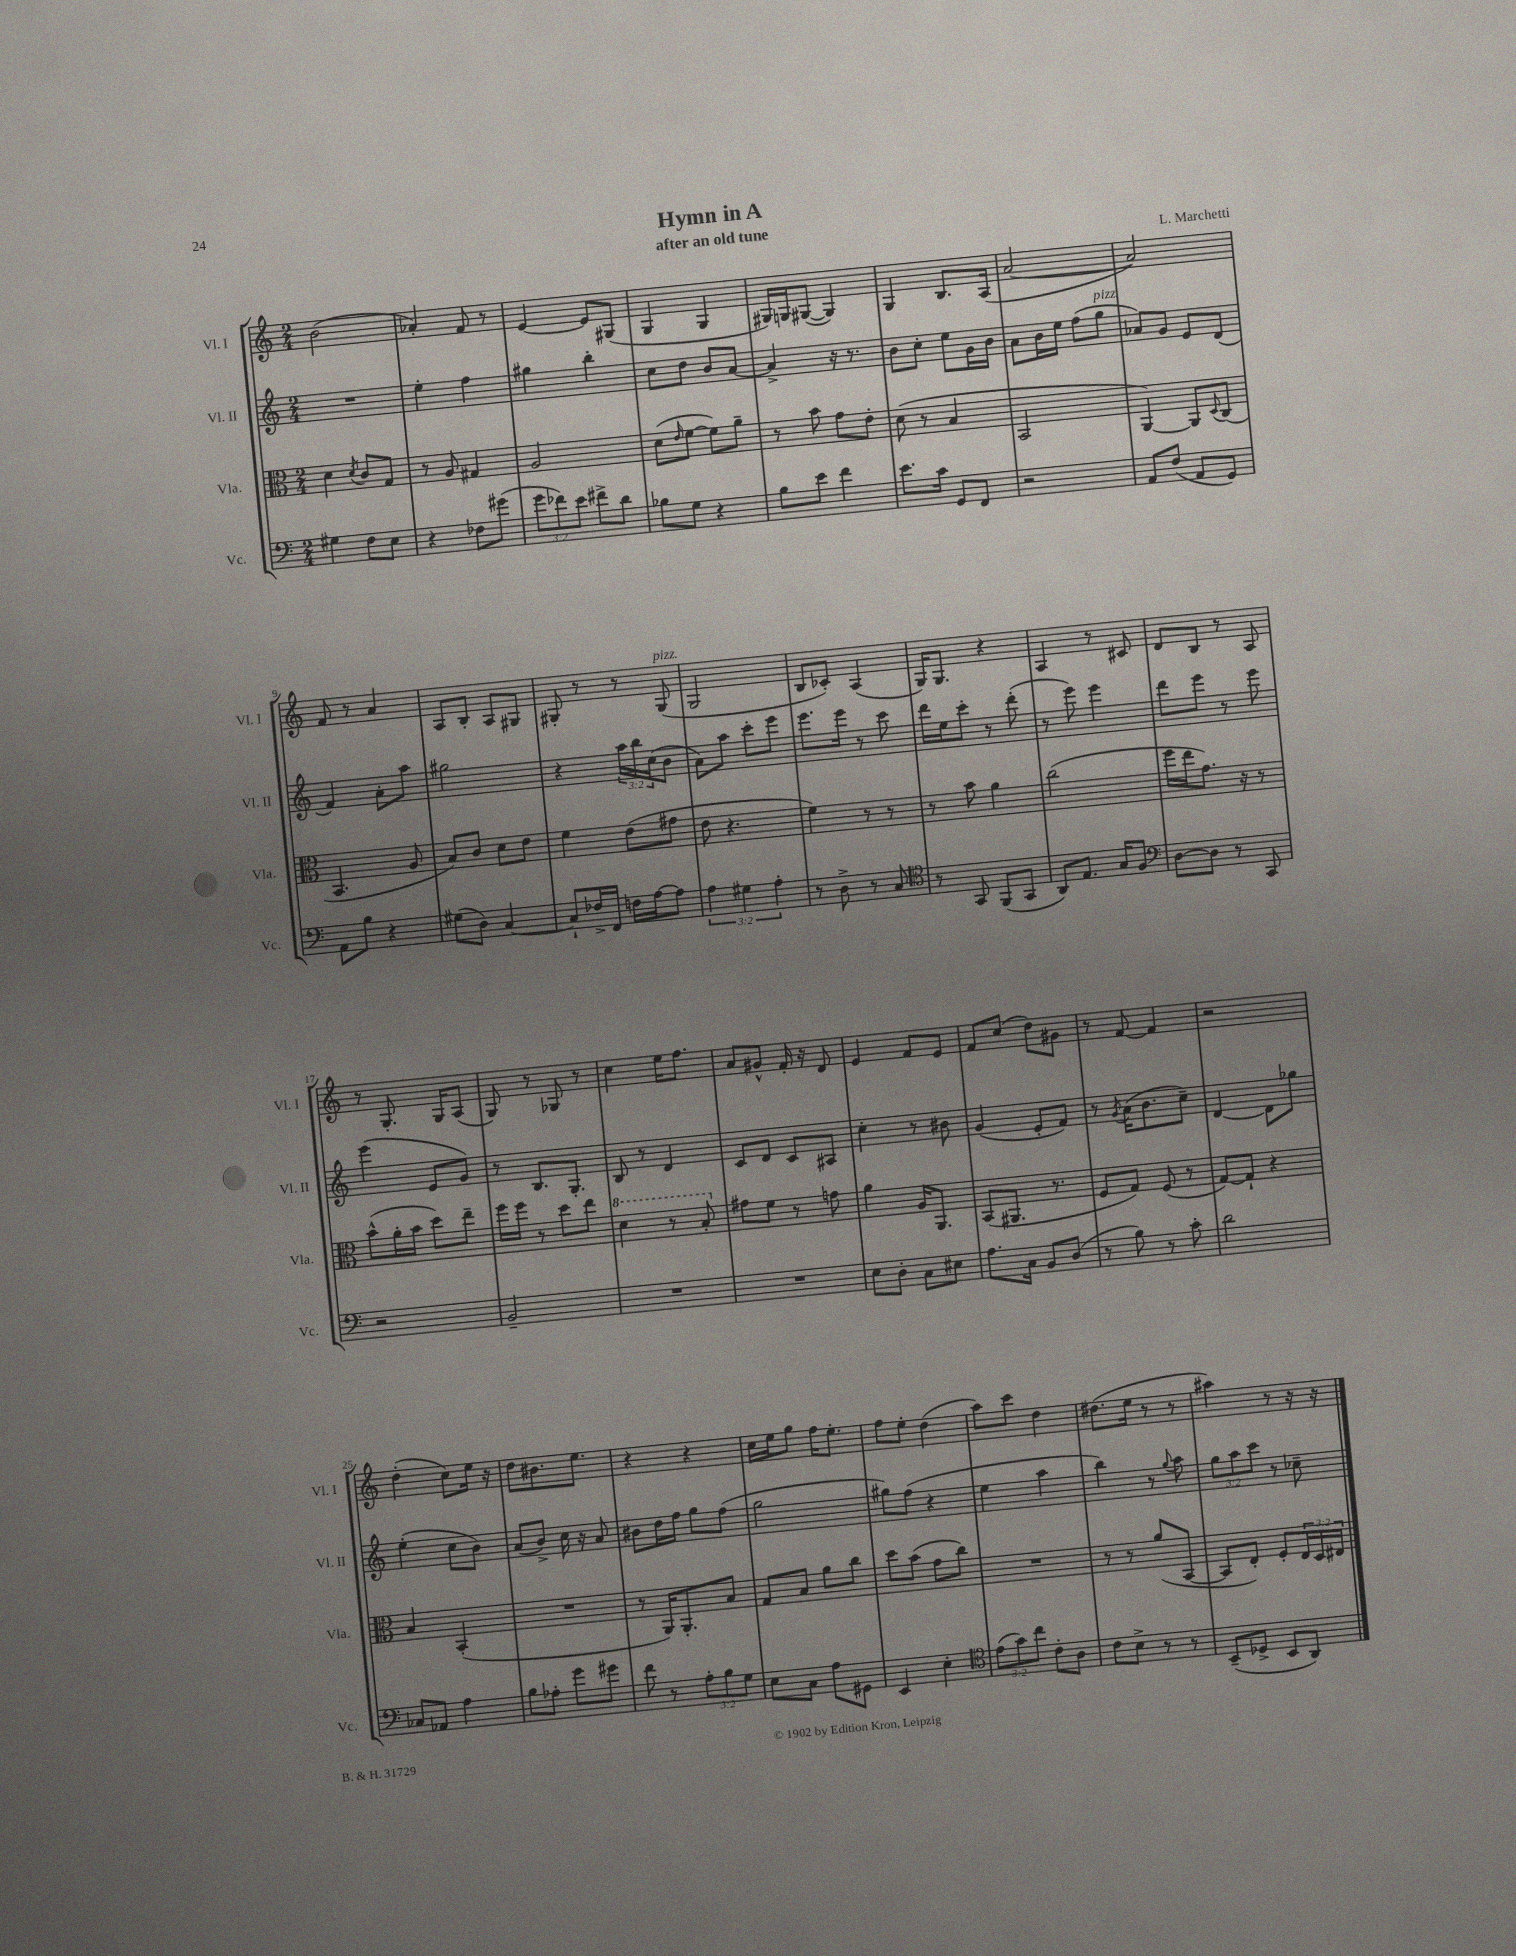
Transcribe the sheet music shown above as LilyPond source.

\header { title = "Hymn in A" composer = "L. Marchetti" subtitle = "after an old tune" }
<<
\new StaffGroup <<
\new Staff = "s0" \with { instrumentName = "Vl. I" shortInstrumentName = "Vl. I" } {
    \clef treble \key c \major \numericTimeSignature \time 2/4
    b'2( |
    aes'4-.) f'8 r8 |
    e'4~ e'8 gis8( |
    g4 g4 |
    gis16) g16 gis8~( gis4) |
    g4 b8. a16( |
    a'2~ |
    a'2) |
    f'8 r8 a'4 |
    a8 b8-. a8 gis8 |
    gis8-. r8 r8 gis8^\markup { \italic "pizz." }( |
    g2 |
    b8 ces'8-.) a4( |
    g16) g8. r4 |
    a4 r8 cis'8 |
    d'8 b8 r8 a8 |
    r8 g8.-. g16 a8( |
    g8) r8 ges8 r8 |
    c''4 e''16 f''8. |
    a'8 gis'8-^ f'16-. r16 d'8 |
    e'4 f'8 e'8 |
    f'8 c''8( d''8) gis'8 |
    r8 f'8~ f'4 |
    r2 |
    d''4-.( c''8) e''16 r16 |
    d''8 bis'8. e''8. |
    r4 r4 |
    c''16 e''16 g''8 f''16 e''8.-. |
    f''8 e''8-. d''4( |
    a''8) c'''8 d''4 |
    dis''8.( e''16 r8 r8 |
    ais''4) r8 r16 r16 \bar "|." |
}
\new Staff = "s1" \with { instrumentName = "Vl. II" shortInstrumentName = "Vl. II" } {
    \clef treble \key c \major \numericTimeSignature \time 2/4 \override Staff.TupletNumber.text = #tuplet-number::calc-fraction-text
    R2 |
    e''4-. f''4 |
    gis''4 b''4-. |
    c''8 d''8 b'8 a'8~ |
    a'4-> r16 r8. |
    b'8 c''8-. e''8 g'16 b'16 |
    a'8 b'16 e''16 f''8( g''8^\markup { \italic "pizz." } |
    aes'8) g'8 e'8 d'8( |
    f'4) a'8-. a''8 |
    gis''2 |
    r4 \tuplet 3/2 { a''16 b''16 c''16( } b'8 |
    a'8) a''8 c'''8-. e'''8 |
    e'''8. e'''16 r8 c'''8 |
    d'''16 e''16 c'''8-. r8 d'''8-.( |
    r8 e'''8) e'''4 |
    d'''8 e'''8 r8 e'''8 |
    e'''4( e'8 g'8) |
    r8 b8. g8.-. |
    b8 r8 d'4 |
    c'8 d'8 c'8 ais8 |
    c''4-. r8 bis'8 |
    g'4( e'8-. f'8) |
    r8 \acciaccatura { g'8 } a'16( b'8. c''8--) |
    d'4~ d'8 ges''8 |
    e''4-.( c''8 b'8) |
    a'8( b'8->) c''16 r16 a'8 |
    bis'8 d''16 f''16 g''8 f''8( |
    g''2 |
    gis''8) f''8( r4 |
    e''4 a''4 |
    b''4) r8 \appoggiatura { g''8 } a''8 |
    \tuplet 3/2 { g''8 a''8 c'''8 } r8 ces''8-- \bar "|." |
}
\new Staff = "s2" \with { instrumentName = "Vla." shortInstrumentName = "Vla." } {
    \clef alto \key c \major \numericTimeSignature \time 2/4 \override Staff.TupletNumber.text = #tuplet-number::calc-fraction-text
    d'4 \acciaccatura { d'8 } c'8 g8 |
    r8 a8 gis4 |
    a2 |
    d'8( \grace { e'16 } f'8~ f'8) a'8-- |
    r8 b'8 g'8 e'8-. |
    d'8( r8 b4 |
    b,2 |
    a,4~) a,8 \appoggiatura { d8 } c8( |
    b,4. a8 |
    b8) c'8 d'8 e'8 |
    f'4 e'8( gis'8 |
    e'8 r4. |
    f'4) r8 r8 |
    r8 b'8 a'4 |
    c''2( |
    f''16 e''16 g'8.) r16 r8 |
    b'8-^( a'16-. b'16 d''8) e''8-- |
    f''16 f''16 r8 d''8 e''8 |
    \ottava #1 d''4 r8 b'8-. \ottava #0 |
    gis'8 f'8 r8 g'8 |
    a'4 a16 a,8. |
    b,8( ais,8. r8. |
    f8 g8) f8( r8 |
    g8~) g8-! r4 |
    b4 b,4-.( |
    R2 |
    r8 a,16) a,8.-. b8 |
    g8 b8 a'8 c''8 |
    d''8 b'8( g'8 c''8) |
    R2 |
    r8 r8 a'8( b,8~ |
    b,8 e8-.) f8-. \tuplet 3/2 { e16 d16 eis16 } \bar "|." |
}
\new Staff = "s3" \with { instrumentName = "Vc." shortInstrumentName = "Vc." } {
    \clef bass \key c \major \numericTimeSignature \time 2/4 \override Staff.TupletNumber.text = #tuplet-number::calc-fraction-text
    gis4 f8 e8 |
    r4 fes8 gis'8( |
    \tuplet 3/2 { g'8 fes'8) e'8 } fis'8-> d'8 |
    bes8 g8 r4 |
    b8 e'8 f'4 |
    e'8. c'16 g,8 f,8 |
    r2 |
    a,8 f8( a,8 g,8) |
    a,8 b8 r4 |
    gis8( d8) c4~ |
    c8-! fes16-> f,16 f16 a16~ a8 |
    \tuplet 3/2 { a4 gis4 a4-. } |
    r8 d8-> r8 c8 |
    \clef tenor r8 g,8 f,8( g,8 |
    a,8) e8. g16 f8 |
    \clef bass d8~ d8 r8 c,8 |
    r2 |
    b,2-- |
    R2 |
    R2 |
    e8 d8-. c8 eis8 |
    a8. c16 b,8 d8( |
    r8 b8) r8 c'8-. |
    d'2 |
    ces8 aes,8 a4 |
    b8 aes8-. g'8 gis'8 |
    f'8 r8 \tuplet 3/2 { a8-. b8 g8 } |
    e8 c8 a8 gis,8 |
    e,4 e4-. |
    \clef tenor \tuplet 3/2 { e'8( g'8) c''8 } c'8-. a8 |
    c'8 b8-> r8 r8 |
    b,8--( des8-> b,8 a,8) \bar "|." |
}
>>
>>
